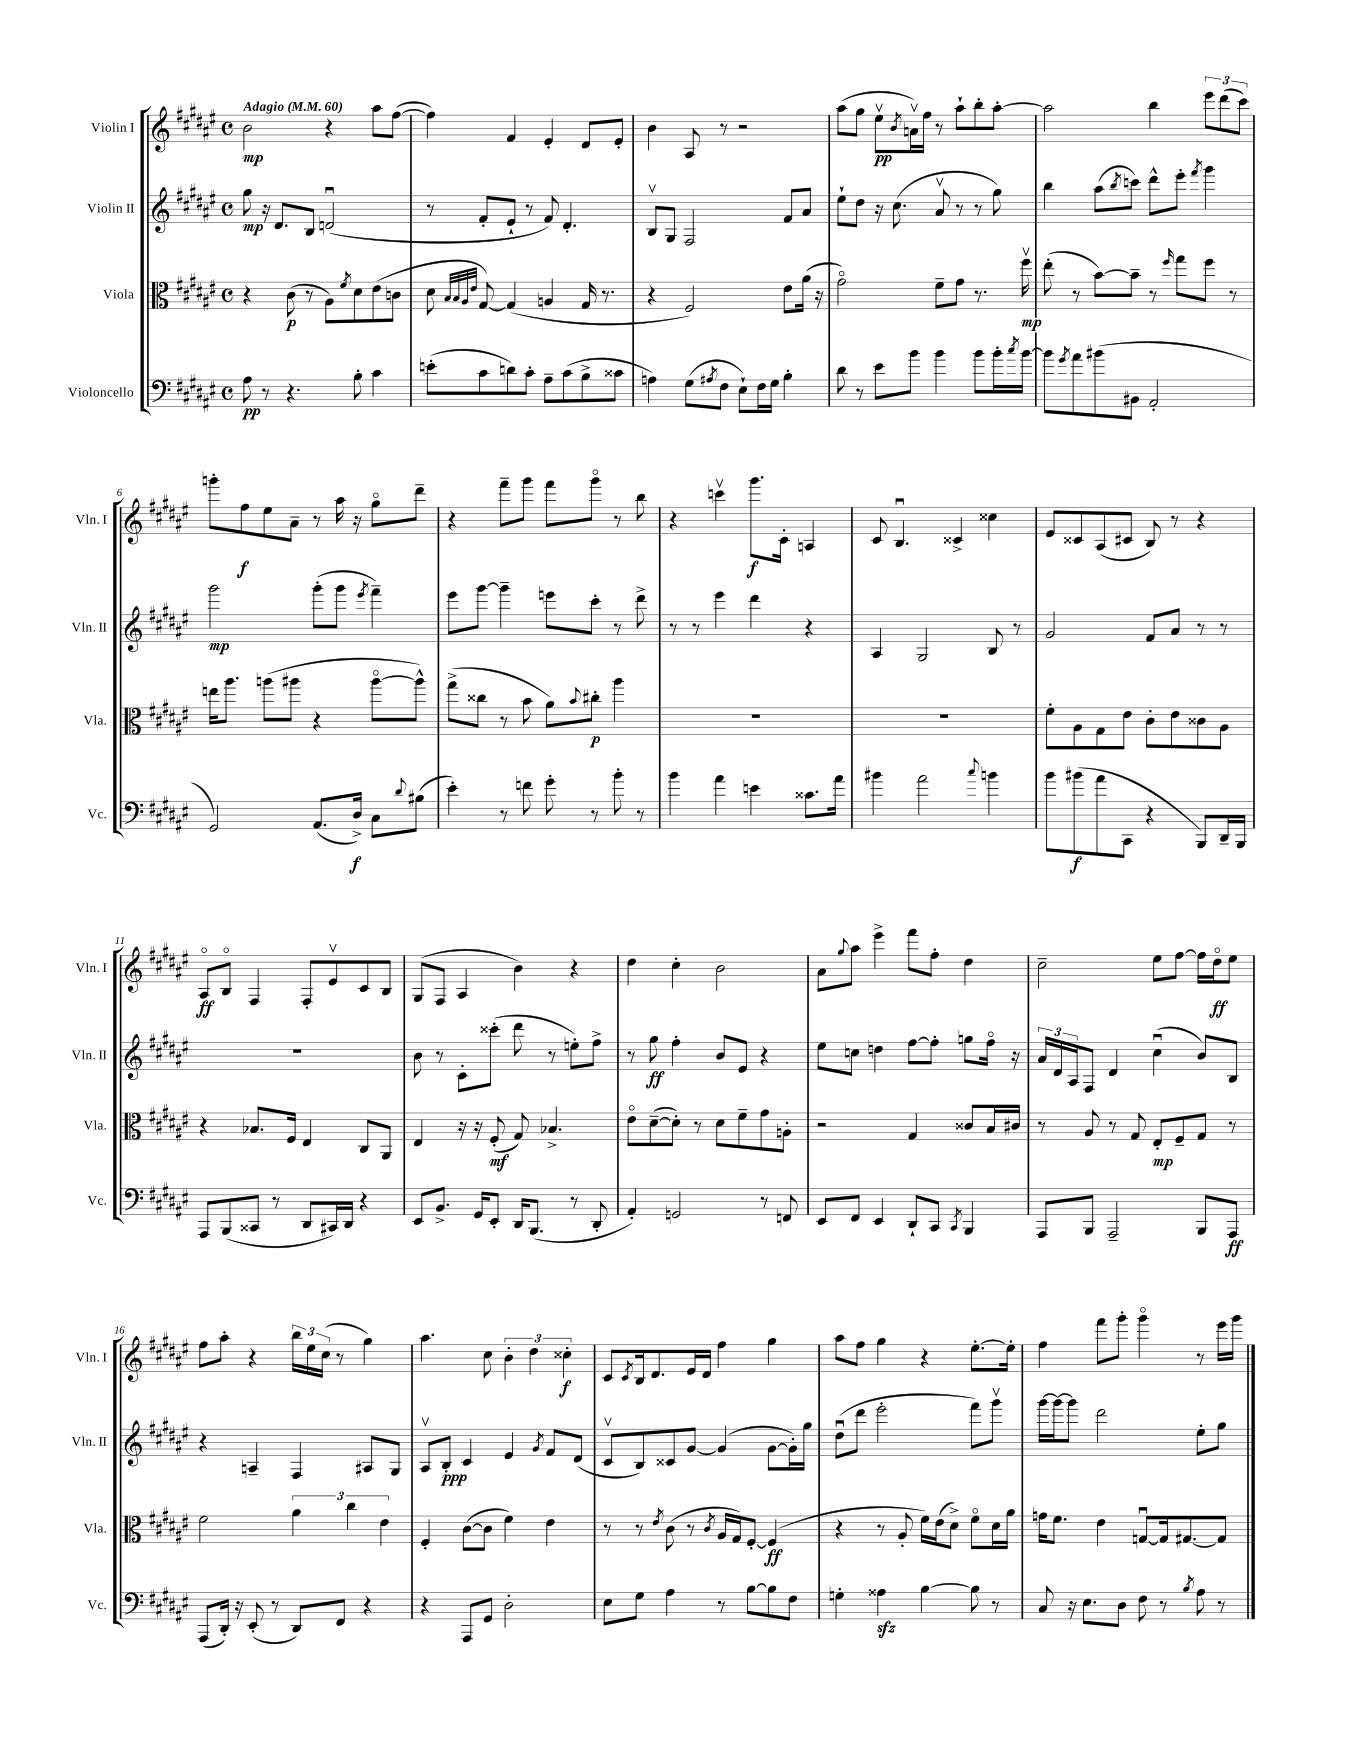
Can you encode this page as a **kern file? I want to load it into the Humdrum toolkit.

**kern	**kern	**kern	**kern
*staff4	*staff3	*staff2	*staff1
*clefF4	*clefC3	*clefG2	*clefG2
*k[f#c#g#d#a#e#]	*k[f#c#g#d#a#e#]	*k[f#c#g#d#a#e#]	*k[f#c#g#d#a#e#]
*M4/4	*M4/4	*M4/4	*M4/4
*met(c)	*met(c)	*met(c)	*met(c)
*MM60	*MM60	*MM60	*MM60
8A#\	4r	8gg#\	2b\
8r	.	16r	.
.	.	8.d#/L	.
4.r	(8c#\	.	.
.	8r	8B/J	.
.	8A#\L)	(2du/	4r
.	8qf#/	.	.
8B'\	8d#\	.	.
4c#\	(8e#\	.	8aa#\L
.	8c\J	.	([8ff#\J
=	=	=	=
(8e'\L	8d#\	8r	4ff#\])
.	32qqB/LLL	.	.
.	32qqB/	.	.
.	32qqA#/	.	.
.	32qqe#/JJJ	.	.
8c#\	[8G#/)	8f#'/L	.
8d\)	(4G#/]	8e#`/J	4f#/
8c#'\J	.	8r	.
8A#~\L	4A/	8f#/)	4e#'/
(8c#\	.	4.d#'/	.
8B^\	16G#/	.	8d#/L
.	8.r	.	.
8c##\J	.	.	8e#'/J
=	=	=	=
4A\)	4r	8Bv/L	4b\
.	.	8G#/J	.
(8G#\L	2F#/)	2F#/	8A#/
8qA#/	.	.	.
8F#\J	.	.	8r
8E#`\L)	.	.	2r
16F#\L	.	.	.
16G#\JJ	.	.	.
4B'\	8e#\L	8f#/L	.
.	(16a#\Jk	8a#/J	.
.	16r	.	.
=	=	=	=
8d#\	2g#o\)	8ee#`\L	(8aa#\L
8r	.	8dd#\J	8gg#\J
8e#\L	.	16r	8ee#v\L
.	.	(8.cc#\	.
.	.	.	8qb/
8b\J	.	.	16av\L)
.	.	.	16ff#\JJ
4b\	8f#~\L	8a#v/	8r
.	8g#\J	8r	8aa#`\L
8b\L	8.r	8r	8bb'\
16b'\L	.	8gg#\)	[8aa#'\J
8qcc#/	.	.	.
[16b\JJ	16ff#v\	.	.
=	=	=	=
8b\]L	(8ee#'\	4bb\	2aa#\]
8qg#/	.	.	.
8a#\	8r	.	.
(8b#\	[8b\L)	(8aa#\L	.
.	.	8qbb/	.
8BB#\J	8b~\]J	8ccc\J)	.
2AA#'/	8r	8ddd#^^\L	4bb\
.	16qqff#/	.	.
.	8gg#\L	8eee#'\J	.
.	.	8qfff#/	.
.	8ff#\J	4ggg#\	12eee#\L
.	.	.	(12ddd#\
.	8r	.	.
.	.	.	12ccc#\J)
=	=	=	=
2GG#/)	16ee\LK	2ggg#\	8ggg'\L
.	8.aa#\J	.	.
.	.	.	8ff#\
.	(8aa\L	.	8ee#\
.	8aa#\J	.	8a#~\J
(8.AA#/L	4r	(8ggg#'\L	8r
.	.	8ggg#\J	16aa#\
16D#^/Jk)	.	.	16r
.	.	8qeee#/	.
8C#\L	[8aa#o\L	4fff#~\)	8gg#o\L
8qqd#/	.	.	.
(8B#\J	8aa#^^\]J)	.	8ddd#~\J
=	=	=	=
4e#'\)	(8gg#^\L	8eee#\L	4r
.	8cc##\J	[8ggg#\J	.
8r	8r	4ggg#~\]	8fff#~\L
8f\	8b\	.	8ggg#\J
8g#'\	8a#\L)	8eee\L	8fff#\L
.	8qqb/	.	.
8r	8cc#'\J	8ccc#'\J	8ggg#o\J
8b'\	4aa#\	8r	8r
8r	.	8ddd#^\	8bb\
=	=	=	=
4b\	1r	8r	4r
.	.	8r	.
4a#\	.	4eee#\	4cccv\
4e\	.	4ddd#\	8.ggg#\L
.	.	.	16c#'\Jk
8.c##\L	.	4r	4A/
16a#\Jk	.	.	.
=	=	=	=
4b#\	1r	4A#/	8c#/
.	.	.	4.Bu/
2a#\	.	2G#/	.
.	.	.	4c##^/
8qqcc#/	.	.	.
4b\	.	8B/	4cc##\
.	.	8r	.
=	=	=	=
8b\L	8f#'\L	2g#/	8e#/L
(8b#\	8A#\	.	8c##/
8a#\	8G#\	.	(8A#/
8CC#\J	8e#\J	.	8c#/J
4r	8c#'\L	8f#/L	8B/)
.	8e#\	8a#/J	8r
8BBB/L)	8c##\	8r	4r
16DD#~/L	8A#\J	8r	.
16BBB/JJ	.	.	.
=	=	=	=
8AAA#/L	4r	1r	8A#o/L
(8BBB/	.	.	8Bo/J
8CC##/J	8.B-/L	.	4F#/
8r	.	.	.
.	16F#/Jk	.	.
8DD#/L	4E#/	.	8F#'/L
16CC#/L)	.	.	8e#v/
16DD#/JJ	.	.	.
4r	8C#/L	.	8c#/
.	8AA#/J	.	8B/J
=	=	=	=
8EE#/L	4E#/	8b\	(8G#/L
8.BB^/J	.	8r	8F#/J
.	16r	8c#'\L	4A#/
16GG#/LK	16r	.	.
8EE#'/J	(8F#'/	(8ccc##'\J	.
16DD#/LK	8G#/)	8ddd#\	4b\)
(8.BBB/J	.	.	.
.	4.B-^/	8r	.
8r	.	8ee'\L)	4r
8DD#'/	.	8ff#^\J	.
=	=	=	=
4AA#'/)	8e#o\L	8r	4dd#\
.	([8d#~\	8gg#\	.
2GG/	8d#'\]J)	4ff#'\	4cc#'\
.	8r	.	.
.	8d#\L	8b/L	2b\
.	8f#~\	8e#/J	.
8r	8g#\	4r	.
8FF/	8A'\J	.	.
=	=	=	=
8EE#/L	2r	8ee#\L	8a#\L
.	.	.	8qqgg#/
8FF#/J	.	8cc\J	8aa#\J
4EE#/	.	4dd\	4eee#^\
8DD#`/L	4G#/	[8ff#\L	8fff#\L
8CC#/J	.	8ff#'\]J	8ff#'\J
8qCC#/	.	.	.
4BBB/	8c##/L	8gg\L	4dd#\
.	16B/L	16ff#o\Jk	.
.	16c#/JJ	16r	.
=	=	=	=
8AAA#/L	8r	24a#/LL	2cc#~\
.	.	24d#/	.
.	.	24A#/J	.
8BBB/J	8A#/	8F#/J	.
2AAA#~/	8r	4d#/	.
.	8G#/	.	.
.	8E#'/L	(4cc#u\	8ee#\L
.	8F#~/	.	[8ff#\J
8BBB/L	8G#/J	8b/L)	16ff#\]LL
.	.	.	16dd#o\J
8AAA#/J	8r	8B/J	8ee#\J
=	=	=	=
(8AAA#/L	2f#\	4r	8ff#\L
16DD#'/Jk)	.	.	8aa#'\J
16r	.	.	.
(8EE#'/	.	4A~/	4r
8r	.	.	.
8DD#/L)	6a#\	4F#/	24bb\LL
.	.	.	24ee#\
.	.	.	(24cc#\JJ
8FF#/J	.	.	8r
.	6cc#\	.	.
4r	.	8A#/L	4gg#\)
.	6e#\	.	.
.	.	8G#/J	.
=	=	=	=
4r	4F#'/	8A#v/L	4.aa#\
.	.	8B'/J	.
8AAA#/L	([8c#\L	4c#/	.
8GG#/J	8c#\]J	.	8cc#\
2D#'\	4f#\)	4e#/	6b'\
.	.	.	6dd#\
.	.	8qg#/	.
.	4e#\	8f#/L	.
.	.	.	6cc##'\
.	.	(8d#/J	.
=	=	=	=
8E#\L	8r	8c#v/L	8c#/L
.	.	.	8qc#/
8G#\J	8r	8B/)	16B/k
.	.	.	8.d#/
.	8qe#/	.	.
4A#\	(8c#\	8c##/	.
.	8r	[8g#/J	16e#/L
.	.	.	16d#/JJ
.	8qc#/	.	.
8r	16A#/LL	(4g#/]	4ff#\
.	16G#/J)	.	.
[8B\L	[8F#'/J	.	.
8B\]	(4F#/]	[8g#\L	4gg#\
8F#\J	.	16g#'\]L)	.
.	.	16gg#\JJ	.
=	=	=	=
4G'\	4r	(8dd#u\L	8aa#\L
.	.	8ddd#\J	8ff#\J
4A##\	8r	2eee#'\	4gg#\
.	8A#'/	.	.
[4B\	16f#\LL)	.	4r
.	(16e#\J	.	.
.	8d#^\J)	.	.
8B\]	8f#o\L	8fff#\L)	[8.ee#'\L
8r	16d#\L	8ggg#v\J	.
.	16a#\JJ	.	16ee#'\]Jk
=	=	=	=
8C#/	16g\LK	[16ggg#\LL	4ff#\
.	8.f#\J	16ggg#\_J	.
16r	.	8ggg#\]J	.
8.E#\L	.	.	.
.	4e#\	2ddd#\	8fff#\L
8D#\J	.	.	8ggg#'\J
8F#\	[8Gu/L	.	4ggg#o\
8r	16G/]k	.	.
.	[8.G#/	.	.
8qB/	.	.	.
8A#\	.	8ee#'\L	8r
8r	8G#/]J	8gg#\J	16eee#\LL
.	.	.	16ggg#\JJ
==	==	==	==
*-	*-	*-	*-
